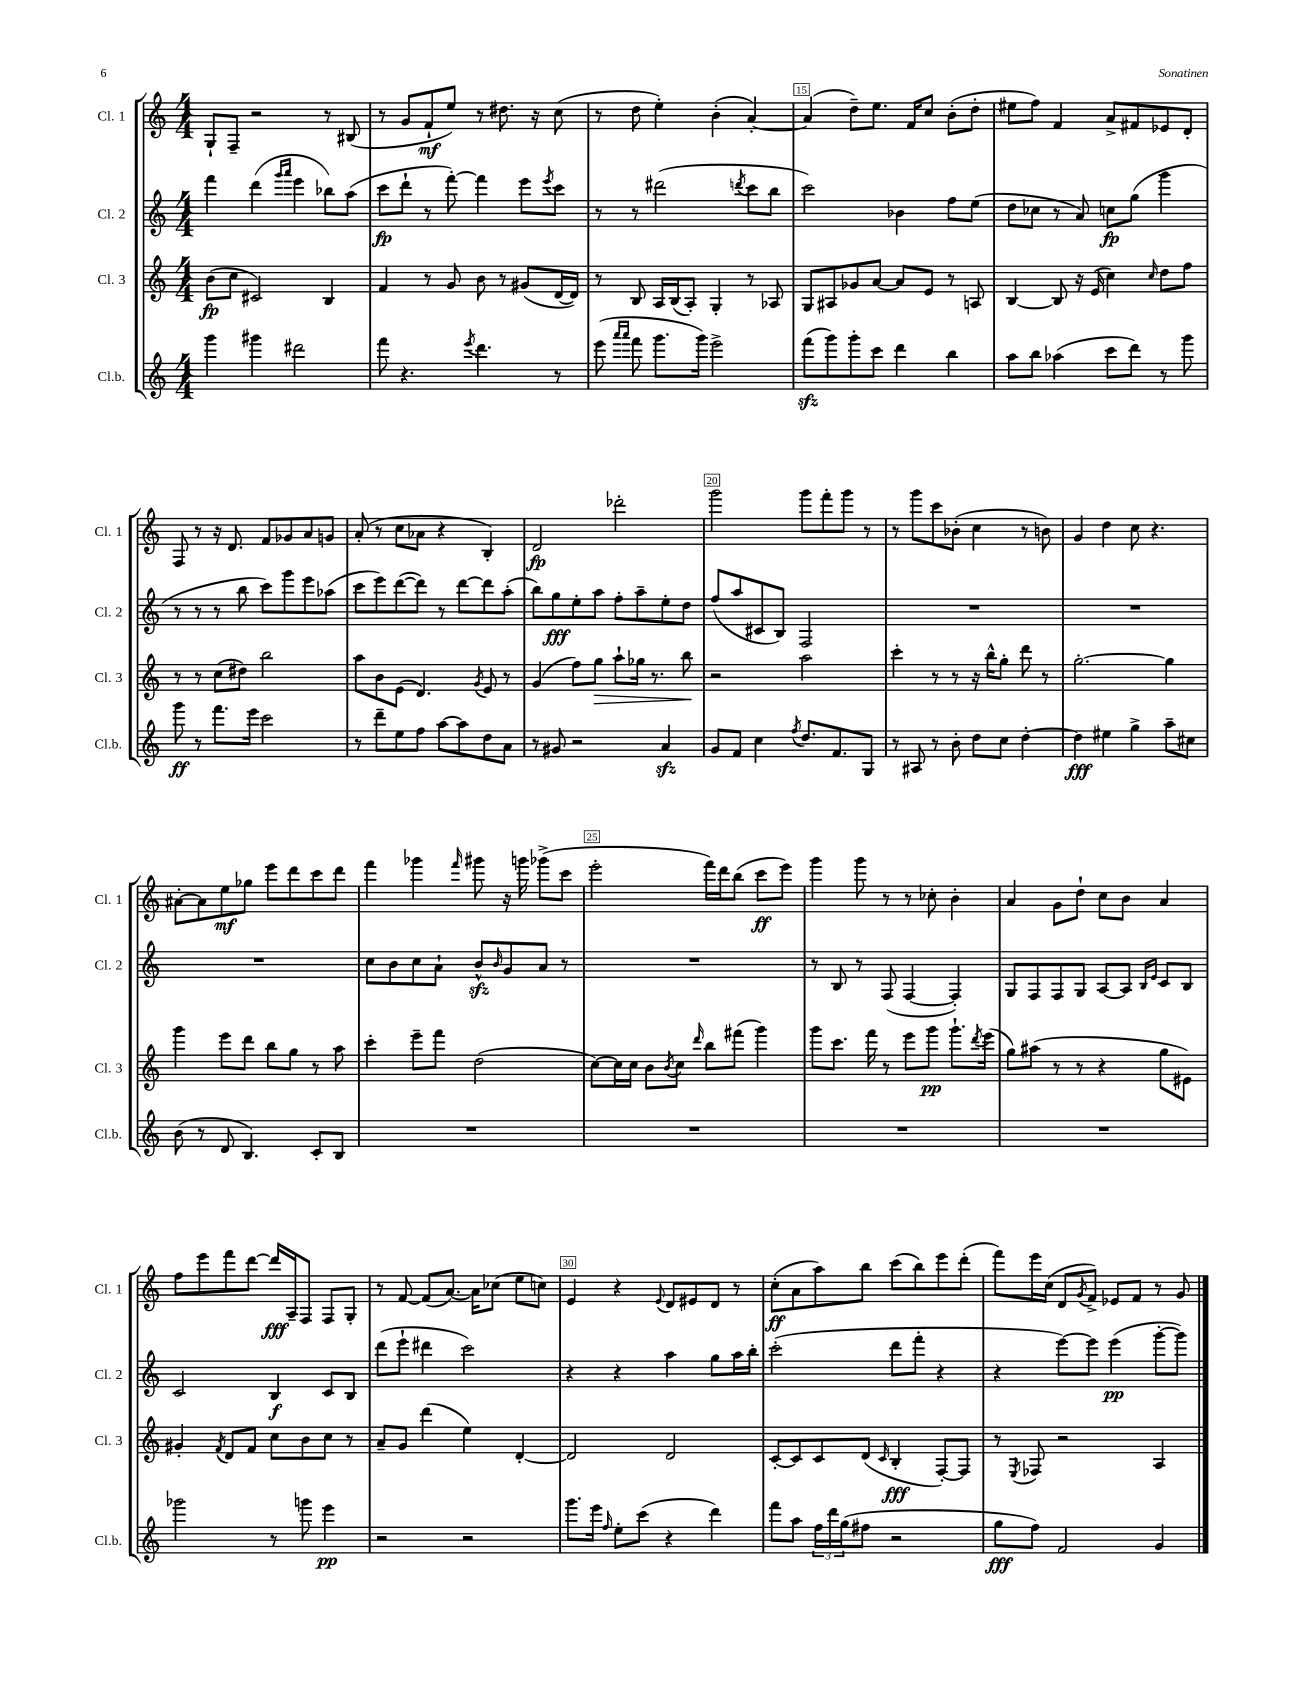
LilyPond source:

<<
\new StaffGroup <<
\new Staff = "s0" \with { instrumentName = "Cl. 1" shortInstrumentName = "Cl. 1" } {
    \clef treble \key c \major \numericTimeSignature \time 4/4
    g8-! f8-- r2 r8 bis8( |
    r8 g'8 f'8-!\mf e''8) r8 dis''8. r16 c''8( |
    r8 d''8 e''4-.) b'4-.( a'4~-.) |
    a'4( d''8--) e''8. f'16 c''8 b'8-.( d''8-. |
    eis''8 f''8) f'4 a'8-> fis'8 ees'8 d'8-. |
    f8 r8 r16 d'8. f'8 ges'8 a'8 g'8 |
    a'8-.( r8 c''8 aes'8 r4 b4-.) |
    d'2\fp des'''2-. |
    g'''2 g'''8 f'''8-. g'''8 r8 |
    r8 g'''8 c'''8 bes'8-.( c''4 r8 b'8) |
    g'4 d''4 c''8 r4. |
    ais'8~-. ais'8 e''8\mf ges''8 e'''8 d'''8 c'''8 d'''8 |
    f'''4 ges'''4 \grace { f'''16 } gis'''8 r16 g'''16 ges'''8->( c'''8 |
    e'''2-. f'''16) d'''16 b''8( c'''8\ff e'''8) |
    g'''4 g'''8 r8 r8 ces''8-. b'4-. |
    a'4 g'8 d''8-! c''8 b'8 a'4 |
    f''8 e'''8 f'''8 d'''8~ d'''16\fff a16-- f8 f8 g8-. |
    r8 f'8~ f'8( a'8.~) a'16 ces''8( e''8 c''8) |
    e'4 r4 \appoggiatura { e'8 } d'8 eis'8 d'8 r8 |
    c''8-.\ff( a'8 a''8) b''8 c'''8( b''8) e'''8 d'''8-.( |
    f'''8) e'''16 c''16( d'8 \acciaccatura { g'8 } f'8->) ees'8 f'8 r8 g'8 \bar "|." |
}
\new Staff = "s1" \with { instrumentName = "Cl. 2" shortInstrumentName = "Cl. 2" } {
    \clef treble \key c \major \numericTimeSignature \time 4/4
    f'''4 d'''4( \grace { g'''16 a'''16 } e'''4 bes''8) a''8( |
    c'''8\fp d'''8-! r8 f'''8~-.) f'''4 e'''8 \acciaccatura { e'''8 } c'''8 |
    r8 r8 dis'''2( \acciaccatura { d'''8 } c'''8 b''8 |
    c'''2) bes'4 f''8 e''8( |
    d''8 ces''8 r8 a'8) c''8\fp g''8( g'''4 |
    r8 r8 r8 b''8 c'''8) g'''8 e'''8 aes''8( |
    c'''8 e'''8) d'''8~( d'''8) r8 d'''8~ d'''8 a''8-.( |
    b''8) g''8\fff e''8-. a''8 f''8-. a''8-- e''8-. d''8 |
    f''8( a''8 cis'8 b8) f2 |
    R1 |
    R1 |
    R1 |
    c''8 b'8 c''8 a'8-! b'8-^\sfz \grace { b'16 } g'8 a'8 r8 |
    R1 |
    r8 b8 r8 f8( f4~ f4-.) |
    g8 f8 f8 g8 a8~ a8 \grace { b16 e'16 } c'8 b8 |
    c'2 b4\f c'8 b8 |
    d'''8( e'''8-! dis'''4 c'''2) |
    r4 r4 a''4 g''8 a''16 b''16-. |
    c'''2-.( d'''8 f'''8-. r4 |
    r4 e'''8~) e'''8 e'''4\pp( g'''8~-. g'''8) \bar "|." |
}
\new Staff = "s2" \with { instrumentName = "Cl. 3" shortInstrumentName = "Cl. 3" } {
    \clef treble \key c \major \numericTimeSignature \time 4/4
    b'8\fp( c''8 cis'2) b4 |
    f'4 r8 g'8 b'8 r8 gis'8( d'16~ d'16) |
    r8 b8 a16 b16( a8-.) g4-. r8 aes8 |
    g8 ais8 ges'8 a'8~ a'8 e'8 r8 a8 |
    b4~ b8 r16 e'16( c''4) \grace { c''16 } d''8 f''8 |
    r8 r8 c''8( dis''8) b''2 |
    a''8 b'8 e'8( d'4.) \acciaccatura { g'8 } e'8 r8 |
    g'4( f''8) g''8\> a''8-! ges''16 r8. b''8\! |
    r2 a''2 |
    c'''4-. r8 r8 r16 b''16-^ g''8-. d'''8 r8 |
    g''2.~-. g''4 |
    g'''4 e'''8 d'''8 b''8 g''8 r8 a''8 |
    c'''4-. e'''8-- f'''8 d''2( |
    c''8~) c''16 c''16 b'8 \acciaccatura { b'8 } c''8 \grace { d'''16 } b''8 fis'''8( g'''4) |
    g'''8 c'''8. f'''16 r8 e'''8 g'''8\pp g'''8.-! \acciaccatura { d'''8 } e'''16( |
    g''8) ais''8( r8 r8 r4 g''8 eis'8) |
    gis'4-. \acciaccatura { f'8 } d'8 f'8 c''8 b'8 c''8 r8 |
    a'8-- g'8 d'''4( e''4) d'4~-. |
    d'2 d'2 |
    c'8~-. c'8 c'8 d'8( \grace { c'16 } b4-.\fff f8~-.) f8 |
    r8 \acciaccatura { e8 } fes8 r2 a4 \bar "|." |
}
\new Staff = "s3" \with { instrumentName = "Cl.b." shortInstrumentName = "Cl.b." } {
    \clef treble \key c \major \numericTimeSignature \time 4/4
    g'''4 gis'''4 dis'''2 |
    f'''8 r4. \acciaccatura { e'''8 } d'''4. r8 |
    e'''8( \grace { a'''16 a'''16 } f'''8 g'''8. g'''16) e'''2-> |
    f'''8\sfz( g'''8) g'''8-. c'''8 d'''4 b''4 |
    a''8 b''8 aes''4( c'''8 d'''8) r8 g'''8 |
    g'''8\ff r8 f'''8. e'''16 c'''2 |
    r8 d'''8-- e''8 f''8 a''8~ a''8 d''8 a'8 |
    r8 gis'8 r2 a'4\sfz |
    g'8 f'8 c''4 \acciaccatura { f''8 } d''8. f'8. g8 |
    r8 ais8 r8 b'8-. d''8 c''8 d''4~-. |
    d''4\fff eis''4 g''4-> a''8-- cis''8 |
    b'8( r8 d'8 b4.) c'8-. b8 |
    R1 |
    R1 |
    R1 |
    R1 |
    ges'''2 r8 g'''8 e'''4\pp |
    r2 r2 |
    g'''8. e'''16 \grace { f''16 } e''8-. c'''8( r4 d'''4) |
    f'''8 a''8 \tuplet 3/2 { f''16 d'''16 g''16( } fis''8 r2 |
    g''8\fff f''8) f'2 g'4 \bar "|." |
}
>>
>>
\layout { \context { \Score currentBarNumber = #12 \override BarNumber.break-visibility = ##(#f #t #t) barNumberVisibility = #(every-nth-bar-number-visible 5) \override BarNumber.stencil = #(make-stencil-boxer 0.1 0.3 ly:text-interface::print) } }
